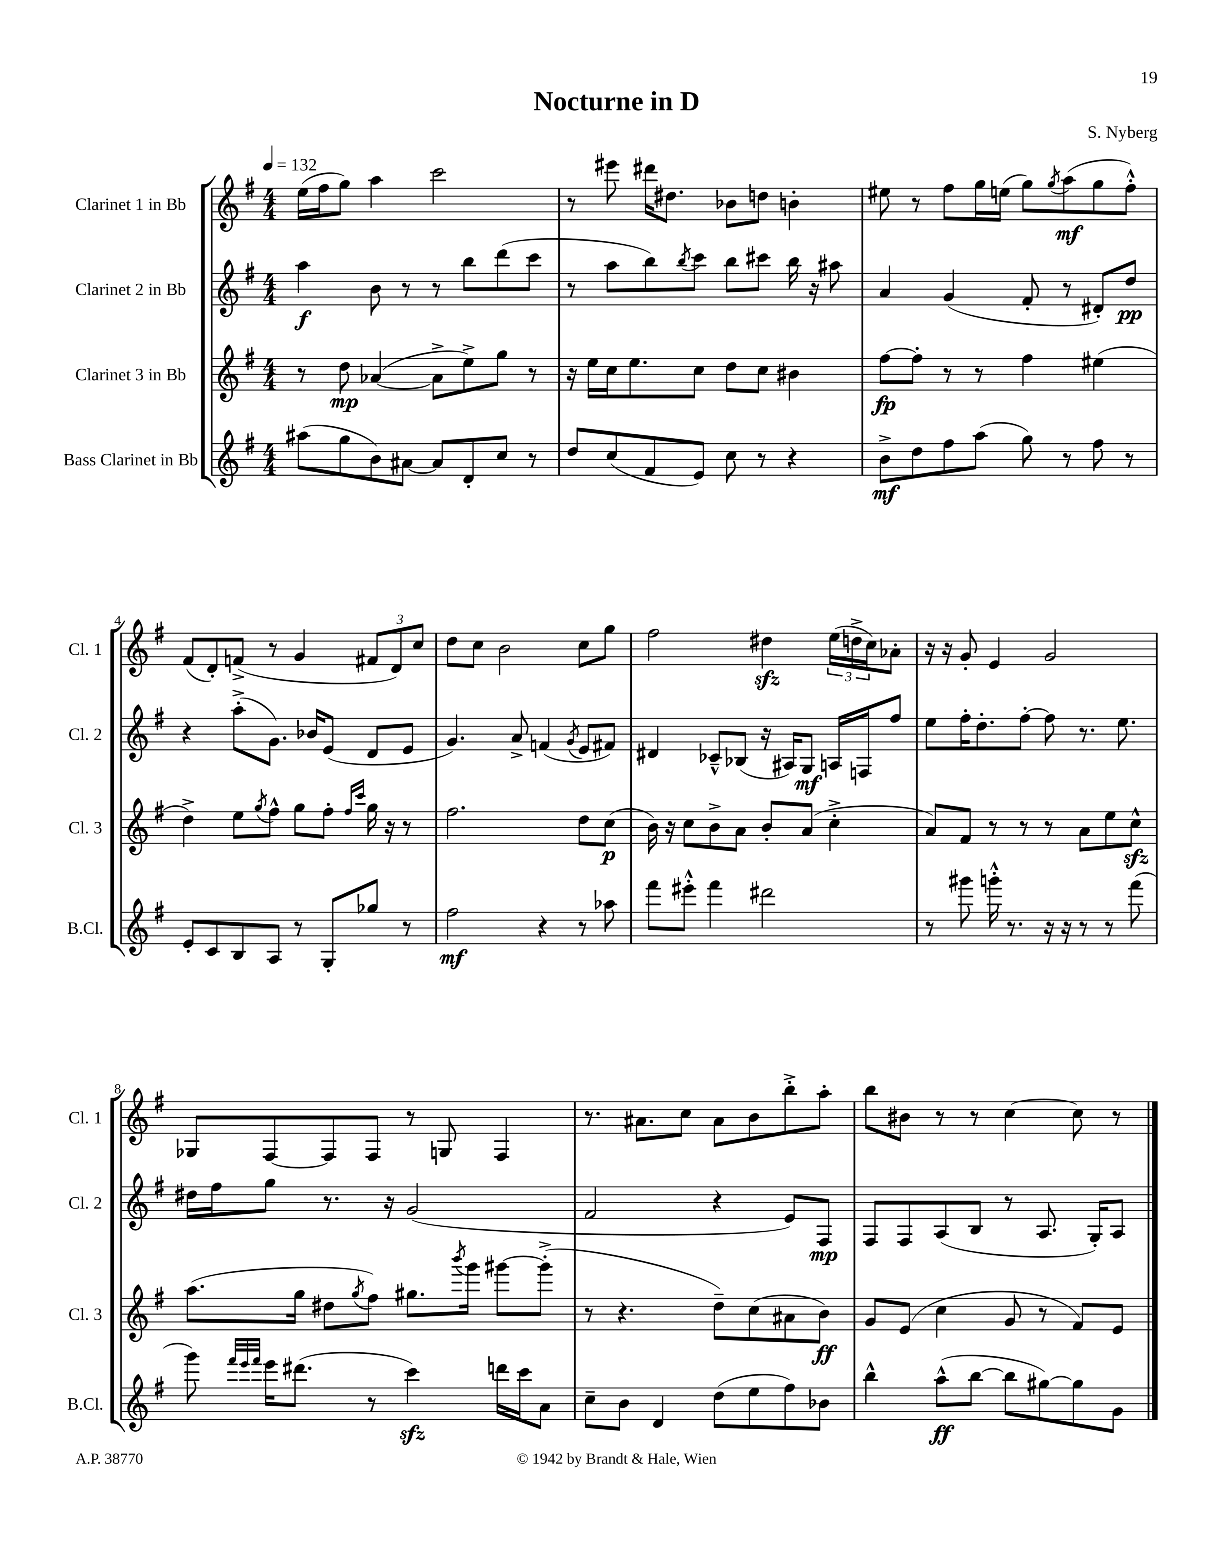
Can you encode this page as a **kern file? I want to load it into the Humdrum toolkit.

**kern	**kern	**kern	**kern
*staff4	*staff3	*staff2	*staff1
*clefG2	*clefG2	*clefG2	*clefG2
*k[f#]	*k[f#]	*k[f#]	*k[f#]
*M4/4	*M4/4	*M4/4	*M4/4
*MM132	*MM132	*MM132	*MM132
(8aa#	8r	4aa	(16ee
.	.	.	16ff#
8gg	8dd	.	8gg)
8b)	([4a-	8b	4aa
[8a#	.	8r	.
8a#]	8a-^]	8r	2ccc
8d'	8ee^)	8bb	.
8cc	8gg	(8ddd	.
8r	8r	8ccc	.
=	=	=	=
8dd	16r	8r	8r
.	16ee	.	.
(8cc	16cc	8aa	8eee#
.	8.ee	.	.
8f#	.	8bb)	16ddd#
.	.	.	8.dd#
.	.	8qbb	.
8e)	8cc	8ccc	.
8cc	8dd	8bb	8b-
8r	8cc	8ccc#	8dd
4r	4b#	16bb	4b'
.	.	16r	.
.	.	8aa#	.
=	=	=	=
8b^	[8ff#	4a	8ee#
8dd	8ff#']	.	8r
8ff#	8r	(4g	8ff#
(8aa	8r	.	16gg
.	.	.	(16ee
8gg)	4ff#	8f#'	8gg)
.	.	.	8qgg
8r	.	8r	(8aa
8ff#	(4ee#	8d#')	8gg
8r	.	8dd	8ff#'^^)
=	=	=	=
8e'	4dd^)	4r	(8f#
8c	.	.	8d')
8B	8ee	(8aa'^	(8f^
.	8qgg	.	.
8A	8ff#^^	8.g)	8r
8r	8gg	.	4g
.	.	16b-	.
8G'	8ff#'	(8e	.
.	16qqff#	.	.
.	16qqccc	.	.
8gg-	16gg	8d	12f#
.	16r	.	.
.	.	.	12d)
8r	8r	8e	.
.	.	.	12cc
=	=	=	=
2ff#	2.ff#	4.g)	8dd
.	.	.	8cc
.	.	.	2b
.	.	8a^	.
4r	.	(4f	.
.	.	8qg	.
8r	8dd	8e	8cc
8aa-	(8cc	8f#)	8gg
=	=	=	=
8fff#	16b)	4d#	2ff#
.	16r	.	.
8eee#'^^	8cc	.	.
4fff#	8b^	8c-~^^	.
.	8a	(8B-	.
2ddd#	8b'	16r	4dd#
.	.	16A#)	.
.	(8a	8G	.
.	4cc'^	16A	(24ee
.	.	.	24dd^
.	.	16F	.
.	.	.	24cc)
.	.	8ff#	8a-'
=	=	=	=
8r	8a)	8ee	16r
.	.	.	16r
8ggg#	8f#	16ff#'	8g'
.	.	8.dd'	.
16ggg'^^	8r	.	4e
8.r	.	.	.
.	8r	[8ff#'	.
16r	8r	8ff#]	2g
16r	.	.	.
8r	8a	8.r	.
8r	8ee	.	.
.	.	8.ee	.
(8fff#	8cc^^	.	.
=	=	=	=
8ggg)	(8.aa	16dd#	8G-
.	.	16ff#	.
32qqfff#	.	.	.
32qqeee	.	.	.
32qqfff#	.	.	.
16eee	.	8gg	[8F#
(8.ddd#	16gg	.	.
.	8dd#	8.r	8F#]
.	8qgg	.	.
8r	8ff#)	.	8F#
.	.	16r	.
4ccc)	8.gg#	(2g	8r
.	.	.	8G
.	8qbbb	.	.
.	16ggg	.	.
16ddd	[8ggg#	.	4F#
16ccc	.	.	.
8a	(8ggg#'^]	.	.
=	=	=	=
8cc~	8r	2f#	8.r
8b	4.r	.	.
.	.	.	8.a#
4d	.	.	.
.	.	.	8cc
(8dd	8dd~)	4r	8a#
8ee	(8cc	.	8b
8ff#)	8a#	8e)	8bb'^
8b-	8b)	8F#	8aa'
=	=	=	=
4bb^^	8g	8F#	8bb
.	(8e	8F#	8b#
(8aa^^	4cc	(8A	8r
[8bb	.	8B	8r
8bb]	8g	8r	[4cc
[8gg#)	8r	8.A	.
8gg#]	8f#)	.	8cc]
.	.	16G')	.
8g	8e	8A	8r
==	==	==	==
*-	*-	*-	*-
